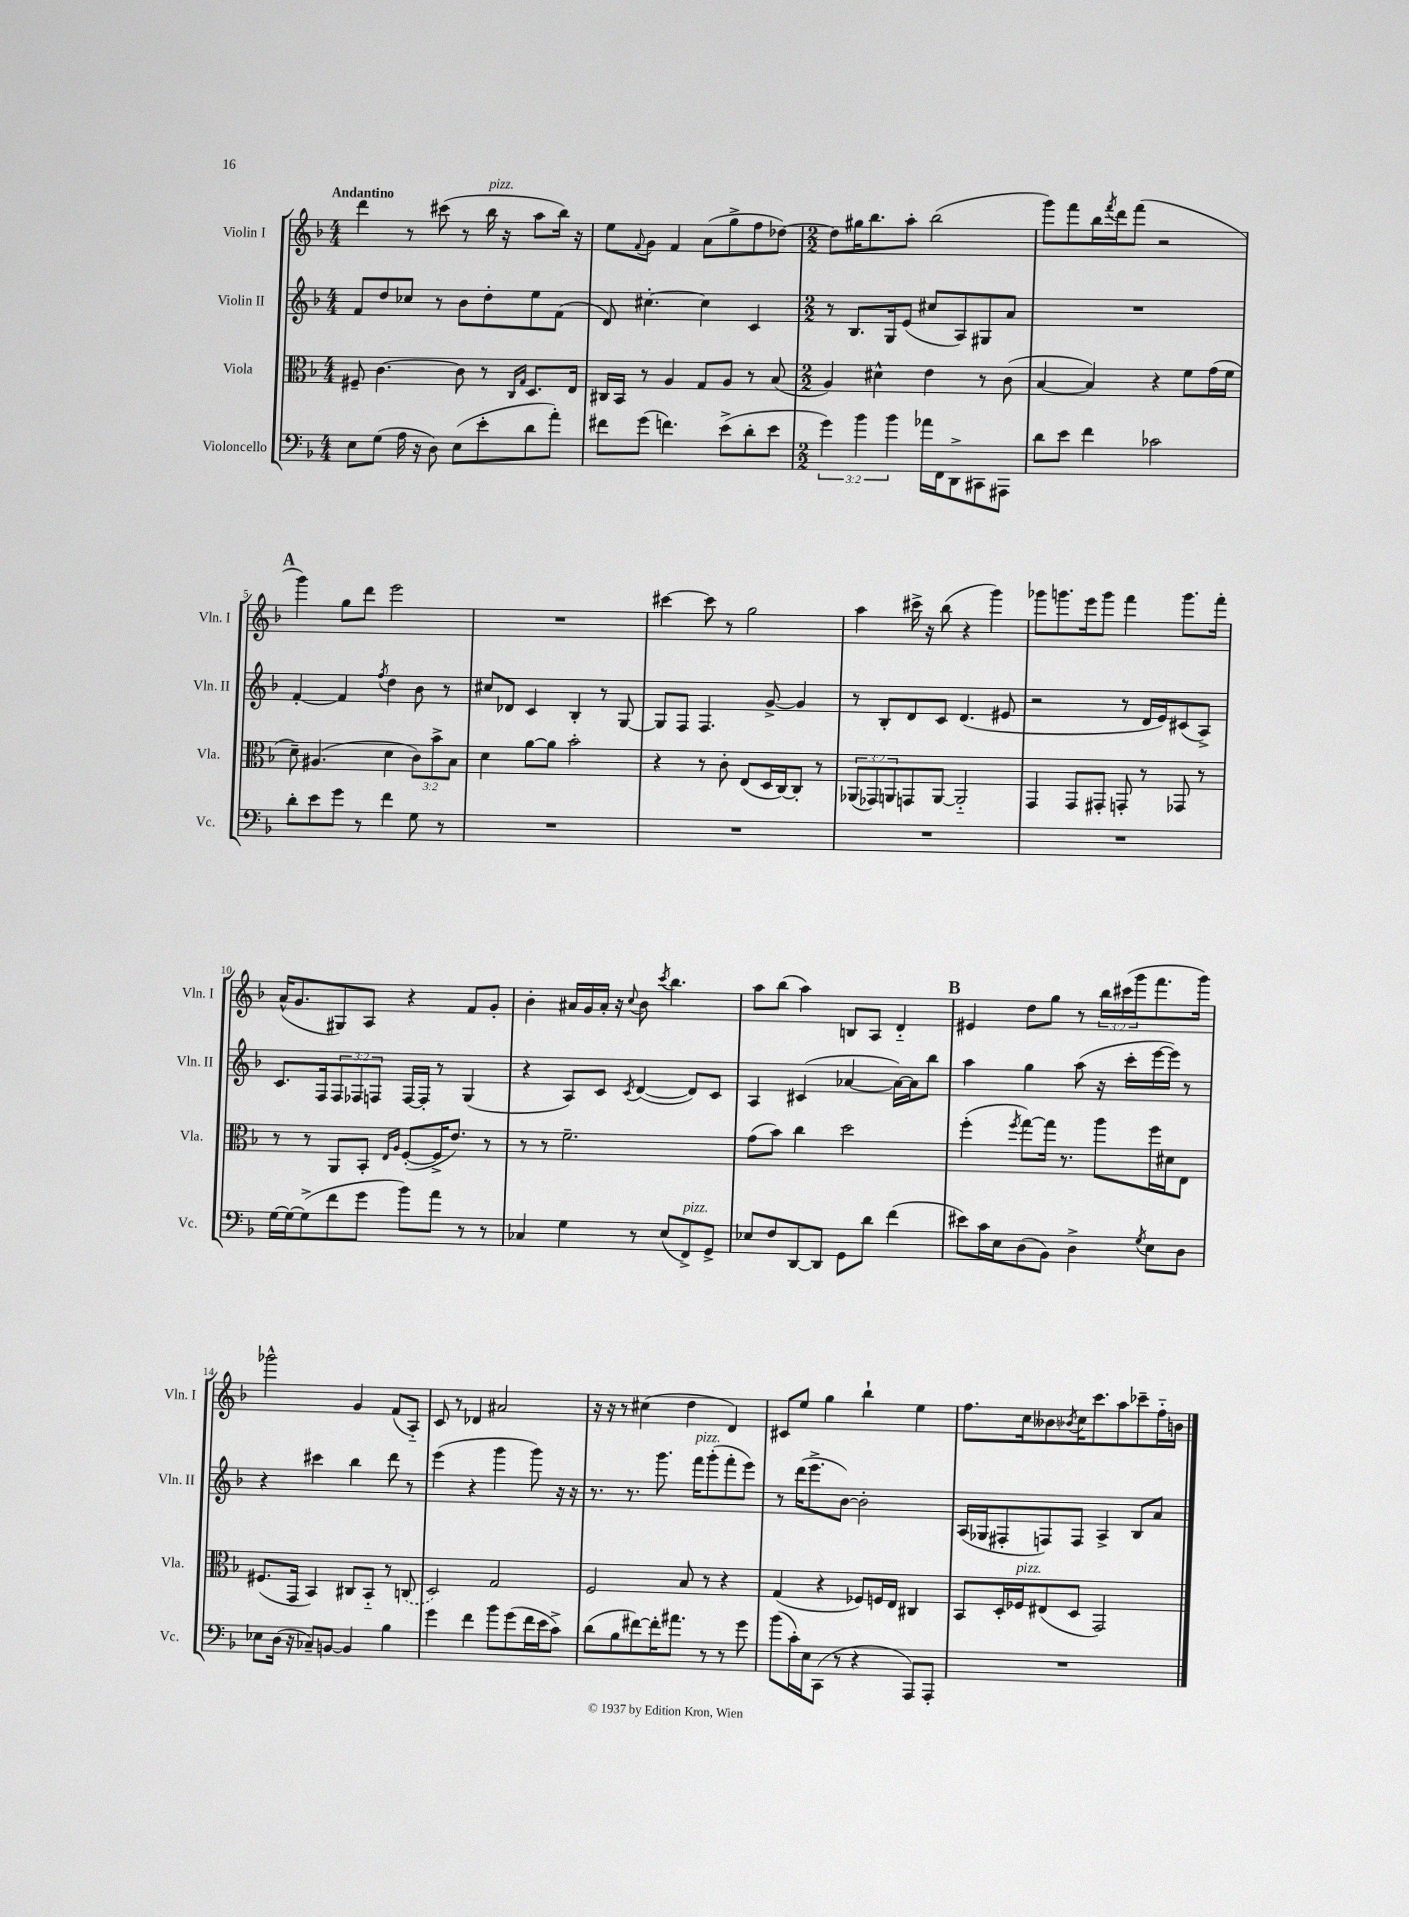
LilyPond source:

<<
\new StaffGroup <<
\new Staff = "s0" \with { instrumentName = "Violin I" shortInstrumentName = "Vln. I" } {
    \clef treble \key f \major \numericTimeSignature \time 4/4 \override Staff.TupletNumber.text = #tuplet-number::calc-fraction-text \tempo "Andantino"
    d'''4 r8 cis'''8( r8 bes''16^\markup { \italic "pizz." } r16 a''8 bes''16) r16 |
    e''8 \appoggiatura { f'8 } g'8 f'4 a'8( g''8-> f''8 des''8~) |
    \numericTimeSignature \time 2/2 des''8 gis''16 bes''8. a''8-. bes''2( |
    g'''8) f'''8 bes''16 \acciaccatura { f'''8 } d'''16 f'''8( r2 |
    \mark \markup { \bold "A" } g'''4) g''8 d'''8 e'''2 |
    R1 |
    cis'''4~ cis'''8 r8 g''2 |
    a''4 cis'''16-> r16 bes''8( r4 g'''4) |
    ges'''8 g'''8. e'''16 g'''8 f'''4 g'''8. f'''16-. |
    a'16-^( g'8. gis8) a8 r4 f'8 g'8-. |
    bes'4-. ais'16 g'16 ais'16-. r16 \appoggiatura { c''8 } bes'8 \acciaccatura { c'''8 } bes''4. |
    a''8 bes''8( a''4) b8 a8 d'4-_ |
    \mark \markup { \bold "B" } eis'4 d''8 g''8 r8 \tuplet 3/2 { bes''16 cis'''16( g'''16 } f'''8. g'''16) |
    ges'''2-^ g'4 f'8( a8-_) |
    c'8 r8 des'4 ais'2 |
    r16 r16 r8 cis''4( d''4 d'4) |
    cis'8 e''8 g''4 bes''4-! e''4 |
    f''8. c''16 beses'8 \acciaccatura { bes'8 } c''16 c'''8. a''8 ces'''8-- f''16-_ b'16 \bar "|." |
}
\new Staff = "s1" \with { instrumentName = "Violin II" shortInstrumentName = "Vln. II" } {
    \clef treble \key f \major \numericTimeSignature \time 4/4 \override Staff.TupletNumber.text = #tuplet-number::calc-fraction-text
    f'8 d''8 ces''8 r8 bes'8 d''8-. e''8 f'8( |
    d'8) cis''4.~-. cis''4 c'4 |
    \numericTimeSignature \time 2/2 r8 bes8. g16 e'8( cis''8 a8) gis8 a'8 |
    R1 |
    \mark \markup { \bold "A" } f'4~-. f'4 \acciaccatura { f''8 } d''4 bes'8 r8 |
    cis''8 des'8 c'4 bes4-. r8 g8~ |
    g8 f8 f4. g'8~-> g'4 |
    r8 bes8-. d'8 c'8 d'4.( eis'8 |
    r2 r8 d'16 e'16) cis'8( a8->) |
    c'8. f16 \tuplet 3/2 { f8 fes8 f8 } f16~ f16-. r8 g4( |
    r4 a8) c'8 \acciaccatura { c'8 } d'4~( d'8) c'8 |
    a4 cis'4( aes'4~ aes'16~) aes'16 bes''8 |
    \mark \markup { \bold "B" } a''4 g''4 a''8( r16 c'''16-. e'''16~ e'''16) r8 |
    r4 cis'''4 bes''4 d'''8 r8 |
    e'''4( r4 g'''4 g'''8) r16 r16 |
    r8. r8. g'''8. f'''16^\markup { \italic "pizz." } g'''8-.( f'''8-. e'''8) |
    r8 d'''16( e'''8.-> bes'8~) bes'2-. |
    a16( ges16 fis8-. f8) f8 a4-> bes8 a'8 \bar "|." |
}
\new Staff = "s2" \with { instrumentName = "Viola" shortInstrumentName = "Vla." } {
    \clef alto \key f \major \numericTimeSignature \time 4/4 \override Staff.TupletNumber.text = #tuplet-number::calc-fraction-text
    fis8-- c'4.~ c'8 r8 \grace { c16 g16 } d8. e16 |
    cis16 bes,16 r8 a4 g8 a8 r8 bes8( |
    \numericTimeSignature \time 2/2 a4) dis'4-^ e'4 r8 c'8( |
    bes4~ bes4) r4 f'8 g'16( f'16 |
    \mark \markup { \bold "A" } d'8--) ais4.( d'4 \tuplet 3/2 { c'8) bes'8-> bes8 } |
    d'4 a'8~ a'8 bes'2-. |
    r4 r8 c'8-. e8( d16 c16~) c8-. r8 |
    \tuplet 3/2 { aes,8( ges,8) a,8 } g,8 a,8~ a,2-_ |
    g,4 g,8 gis,8-. g,8-. r8 ges,8 r8 |
    r8 r8 a,8 bes,8-. \grace { e16 a16 } f8~-.( f16-> e'8.) r8 |
    r8 r8 f'2.-- |
    g'8( bes'8) c''4 d''2 |
    \mark \markup { \bold "B" } f''4-.( \acciaccatura { f''8 } g''8~) g''16 r8. a''8 f''16 dis'16 e8 |
    fis8.( g,16 bes,4) cis8 bes,8-_ r8 \once \slurDashed c8( |
    d2) g2 |
    f2 bes8 r8 r4 |
    g4( r4 fes8) f16 e16 cis4 |
    bes,8 d16-. fes16^\markup { \italic "pizz." } eis8( d8 g,2) \bar "|." |
}
\new Staff = "s3" \with { instrumentName = "Violoncello" shortInstrumentName = "Vc." } {
    \clef bass \key f \major \numericTimeSignature \time 4/4 \override Staff.TupletNumber.text = #tuplet-number::calc-fraction-text
    e8 g8( a16 r16 d8) e8( e'8-. d'8 a'8-.) |
    fis'8 g'8( f'4.) e'8->( d'8-. e'8 |
    \numericTimeSignature \time 2/2 \tuplet 3/2 { g'4) bes'4 bes'4 } aes'16 f,16 d,8-> cis,8 ais,,8 |
    d'8 e'8 f'4 ces'2 |
    \mark \markup { \bold "A" } d'8-. e'8 g'8 r8 f'4 g8 r8 |
    R1 |
    R1 |
    R1 |
    R1 |
    g16~ g16~ g8->( f'8 g'8 bes'8) a'8 r8 r8 |
    ces4 g4 r8 e8( f,8->^\markup { \italic "pizz." }) g,8-> |
    ees8 f8 d,8~ d,8 g,8 d'8 f'4( |
    \mark \markup { \bold "B" } eis'8) c'16 e16 d8( bes,8) d4-> \acciaccatura { g8 } e8 d8 |
    ees8 d16( r16 ces8--) b,8~ b,4 bes4 |
    g'4 f'4 bes'8 g'8( f'16 e'16 c'8->) |
    d'8( bes8 fis'8~) fis'16-. ais'8. r8 r8 g'8 |
    bes'8( c'16-.) e16 c,8( r8 r4 a,,8) a,,8-. |
    R1 \bar "|." |
}
>>
>>
